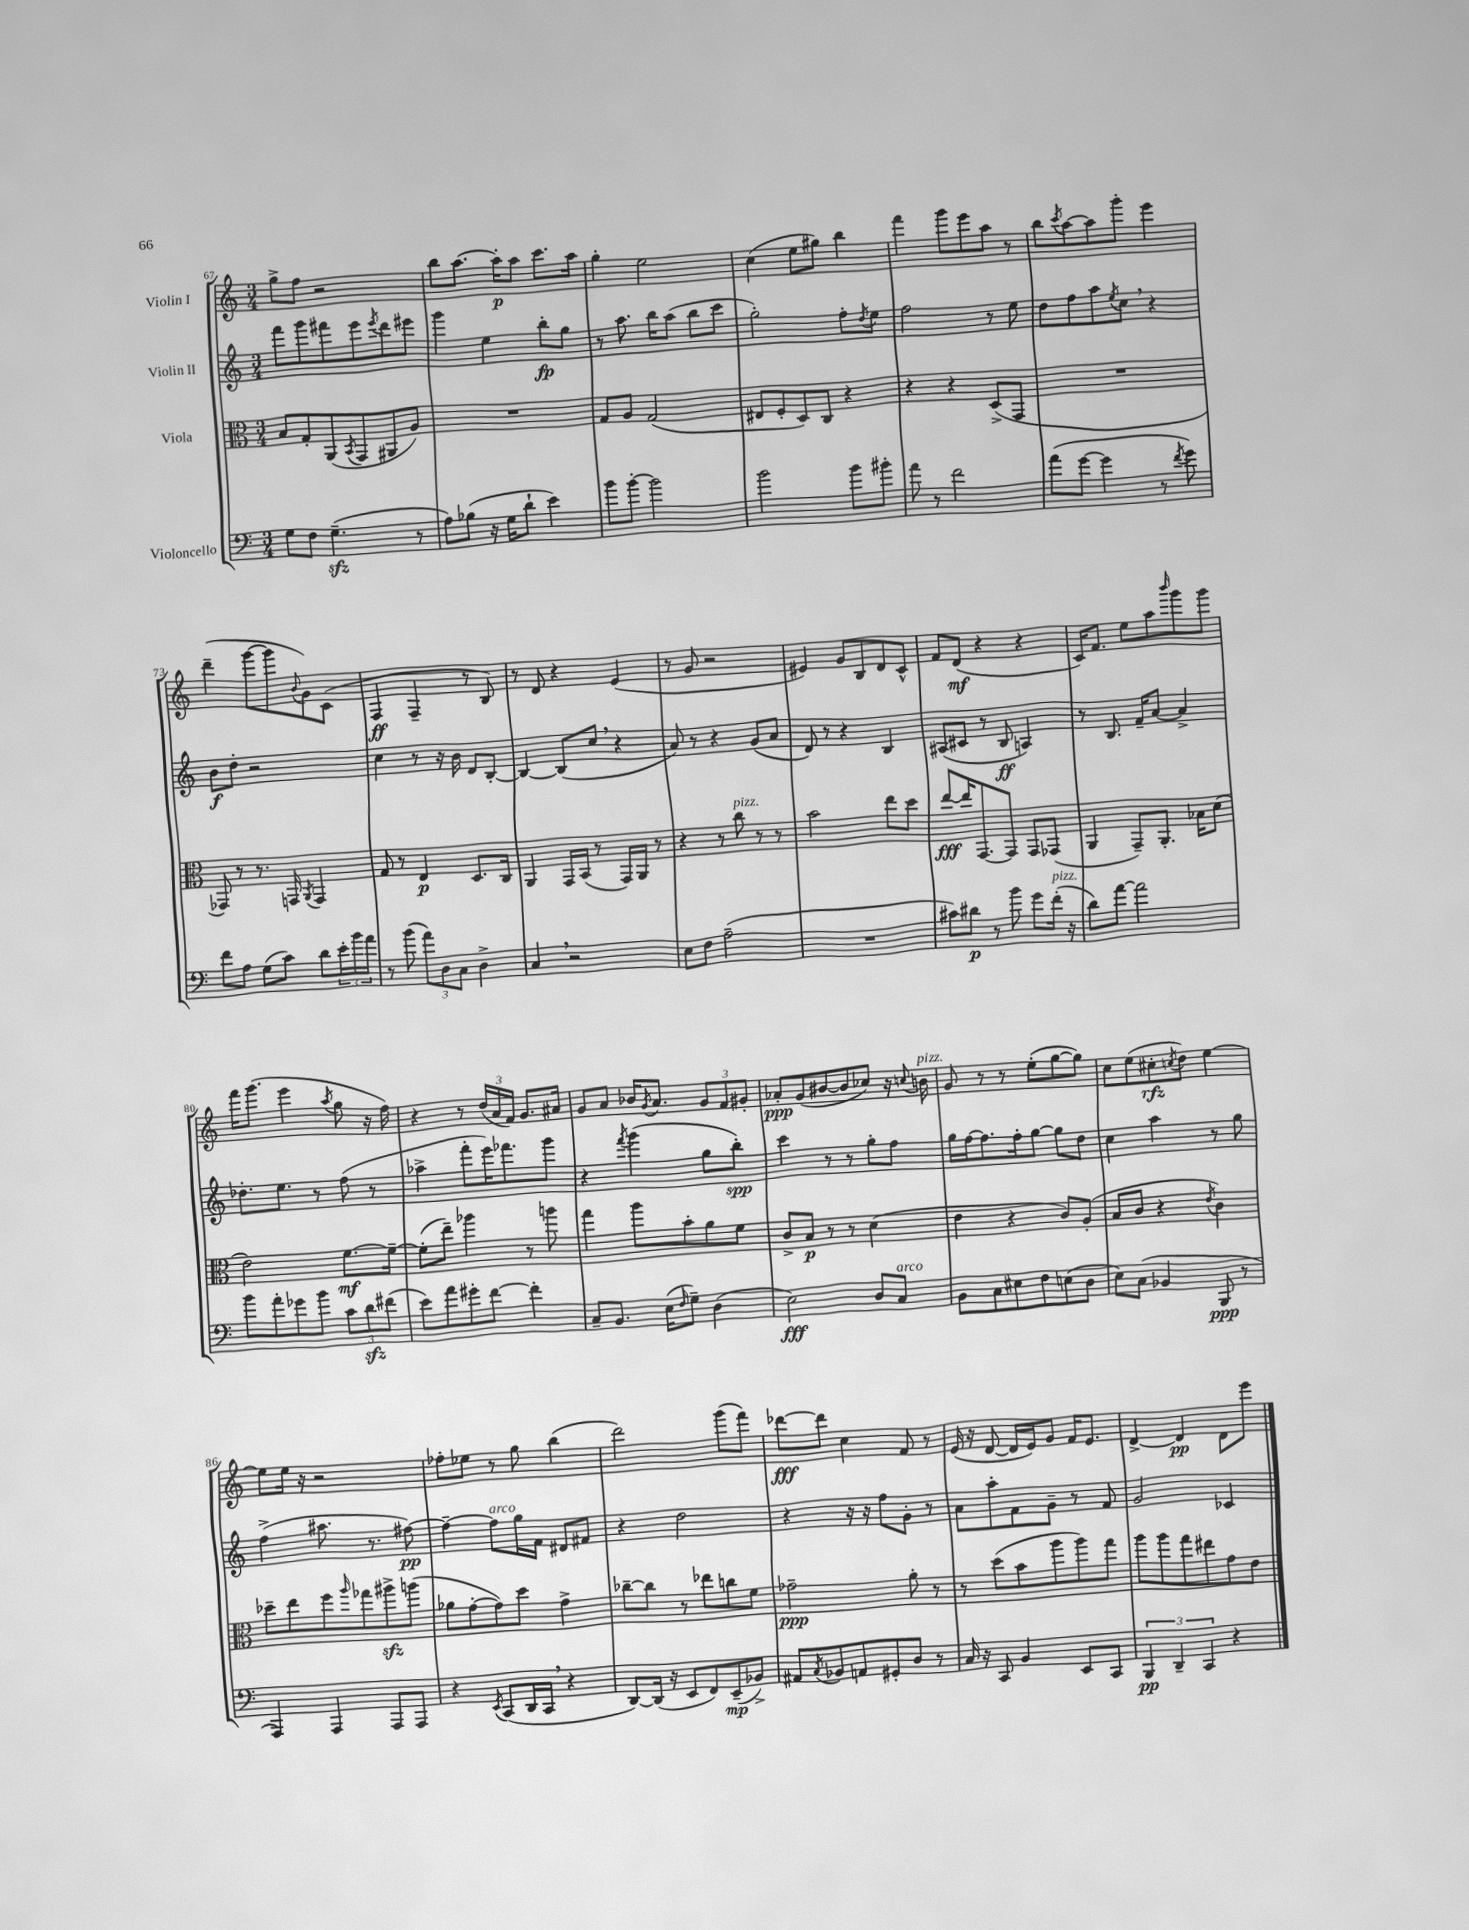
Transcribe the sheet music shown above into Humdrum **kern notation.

**kern	**kern	**kern	**kern
*staff4	*staff3	*staff2	*staff1
*clefF4	*clefC3	*clefG2	*clefG2
*k[]	*k[]	*k[]	*k[]
*M3/4	*M3/4	*M3/4	*M3/4
8G	8B	8fff	8gg^
8F	8G'	8ggg	8ff
(4.G~	(8AA	8fff#	2r
.	8qBB	.	.
.	8GG	8eee	.
.	.	8qeee	.
.	8AA#	8ddd	.
8r	8A)	8eee#	.
=	=	=	=
8A)	2.r	4ggg	8bb
(8B-	.	.	[8.aa
16r	.	4ee	.
16G	.	.	16aa']
8d`	.	.	8aa
4e)	.	8bb'	8.ccc
.	.	8gg	.
.	.	.	16aa
=	=	=	=
8b	8G	8r	4gg'
[8b'	8A	8.aa	.
2b]	(2G	.	2ee
.	.	16bb	.
.	.	(8aa	.
.	.	8bb	.
.	.	8ccc	.
=	=	=	=
2b	8E#	2gg')	(4cc
.	8F'	.	.
.	8D)	.	8ee
.	8C	.	8gg#)
8b	4r	8ff'	4bb
.	.	8qdd	.
8b#'	.	8ee	.
=	=	=	=
8a	4r	2ff	4fff
8r	.	.	.
2f	4r	.	8ggg
.	.	.	8eee
.	(8D^	8r	8aa
.	8GG	8ee	8r
=	=	=	=
(8a	2.r	8dd	8bb
.	.	.	8qccc
[8g	.	8ff	[8aa
4g]	.	8aa	8aa]
.	.	8qee	.
.	.	8cc	8ggg'
8r	.	4r	4eee
8qf	.	.	.
8g)	.	.	.
=	=	=	=
8f	8GG-)	8b	(4ddd~
8A	8r	8dd'	.
(8G	8.r	2r	[8ggg
8c)	.	.	8ggg]
.	16GG	.	.
.	8qAA	.	8qqb
8d	4GG	.	8g)
24e'	.	.	(8c
24b	.	.	.
24a	.	.	.
=	=	=	=
8r	8G	4cc	4F
(8b	8r	.	.
12a)	4E	8r	4F~
12D	.	.	.
.	.	16r	.
12C	.	.	.
.	.	16b	.
4D^	8.D	8d	8r
.	.	[8B'	8B)
.	16C	.	.
=	=	=	=
4C	4AA	4B_	8r
.	.	.	8d
2r	16GG	(8B]	4r
.	(16BB	.	.
.	8r	8cc	.
.	16GG)	4r	(4e
.	16AA	.	.
.	8r	.	.
=	=	=	=
8E	4r	8a)	8r
8F	.	8r	8g
(2A~	8r	4r	2r
.	8cc	.	.
.	8r	(8g	.
.	8r	8a	.
=	=	=	=
2.r	2b	8d)	4e#)
.	.	8r	.
.	.	4r	8g
.	.	.	8B
.	8ee	4B	8d
.	8dd	.	8c^^
=	=	=	=
8c#)	[8ee	(8A#	8f
8d#	16ee]	8c#	(8d
.	[8.GG	.	.
8r	.	8r	4r
8b	8GG]	8B	.
8g	8GG	4A)	4r
(16f'	(8GG-	.	.
16r	.	.	.
=	=	=	=
8d)	4AA	8r	16c)
.	.	.	8.f
[8a	.	8.B	.
2a]	8GG~)	.	8ee
.	.	16f~	.
.	8.AA'	[8a	8aa
.	.	.	16qqbbb
.	.	4a^]	8ggg
.	16B-	.	.
.	(8d	.	8ggg
=	=	=	=
8b	2e)	8.dd-'	16fff
.	.	.	(8.ggg
8a'	.	.	.
.	.	8.ee	.
8g-	.	.	4eee
8b	.	8r	.
.	.	.	8qaa
12c	[8.f	(8ff	8gg
12d	.	.	.
.	.	8r	16r
(12f#	.	.	.
.	16f~_	.	16ff)
=	=	=	=
8e)	(8f']	4aa-^	4r
8a	8ee~)	.	.
8g#'	4aa-	8fff'	8r
[8f	.	16eee)	(24dd
.	.	.	24a
.	.	8.fff-	.
.	.	.	24f)
4f']	8r	.	8.g
.	8aa	8ggg	.
.	.	.	16a#
=	=	=	=
8C~	4gg	4r	8g
8.BB	.	.	8a
.	.	8qfff	.
.	8aa	(4ggg	16b-
.	.	.	8qg
(16E	.	.	8.a
16qqF	.	.	.
8G~)	8b'	.	.
(4D	8a	8gg	12g
.	.	.	12f
.	8f	8bb')	.
.	.	.	12g#'
=	=	=	=
2E)	8c^	4ccc	8a-'
.	8B	.	(8g
.	8r	8r	[8b#
.	8r	8r	8b#]
8D	(4d	8gg'	8cc-)
8C	.	8ff	16r
.	.	.	8qqcc
.	.	.	16b
=	=	=	=
8BB	4e	16gg	8g
.	.	[16ff	.
8C	.	8.ff]	8r
8E#	4r	.	8r
.	.	16ff'	.
8F	.	[8gg	(8ee'
(8E	8c)	8gg]	[8gg
8D	(8A'	8dd	8gg])
=	=	=	=
8E)	8B	4cc	8cc
(8C	8c	.	(8ee
4BB-	4r	4aa	8cc#'
.	.	.	8qcc
.	.	.	8dd)
.	8qe	.	.
8BBB	4c)	8r	[4ee
8r	.	8gg	.
=	=	=	=
4AAA)	8dd-~	(4ff^	8ee]
.	8ee	.	16ee
.	.	.	16r
4AAA	8ff	8.aa#	2r
.	16qqaa	.	.
.	8gg-	.	.
.	.	8.r	.
8AAA	8aa#^	.	.
8AAA	(8aa	[8ff#)	.
=	=	=	=
4r	8a-	4ff#~_	8ff-'
.	[8g'	.	8ee-
8qEE	.	.	.
(8CC	8g])	8ff#]	8r
16DD	8dd	16gg	8gg
16CC	.	16f	.
4r	4g^	8d#	(4bb
.	.	8f#	.
=	=	=	=
[8DD)	[8cc-~	4r	2ddd)
(16DD]	8cc-]	.	.
16r	.	.	.
8EE	8r	2dd	.
8FF)	8ee-	.	.
(8EE~	8cc	.	(8ggg
8BB-^)	8f	.	8fff)
=	=	=	=
8AA#	2g-~	4r	[8ddd-
8qC	.	.	.
8BB-	.	.	8ddd-]
8AA	.	16r	4cc
.	.	16r	.
8GG#'	.	8ff	.
8D	8a'	8g'	8f
8r	8r	8r	8r
=	=	=	=
16C	8r	8a	(16e
16r	.	.	16r
8CC	(8dd	8aa'	[8d
4BB	8b	8f	16d]
.	.	.	16e)
.	8aa	8g~	8g
8EE	8aa)	8r	16f
.	.	.	8.e
8CC	8gg	8f	.
=	=	=	=
6BBB	8aa	2g	[4d^
.	8aa	.	.
6DD~	.	.	.
.	8gg	.	4d]
6CC	.	.	.
.	8ee#	.	.
4r	8g	4c-	8d
.	8e	.	8eee
==	==	==	==
*-	*-	*-	*-
